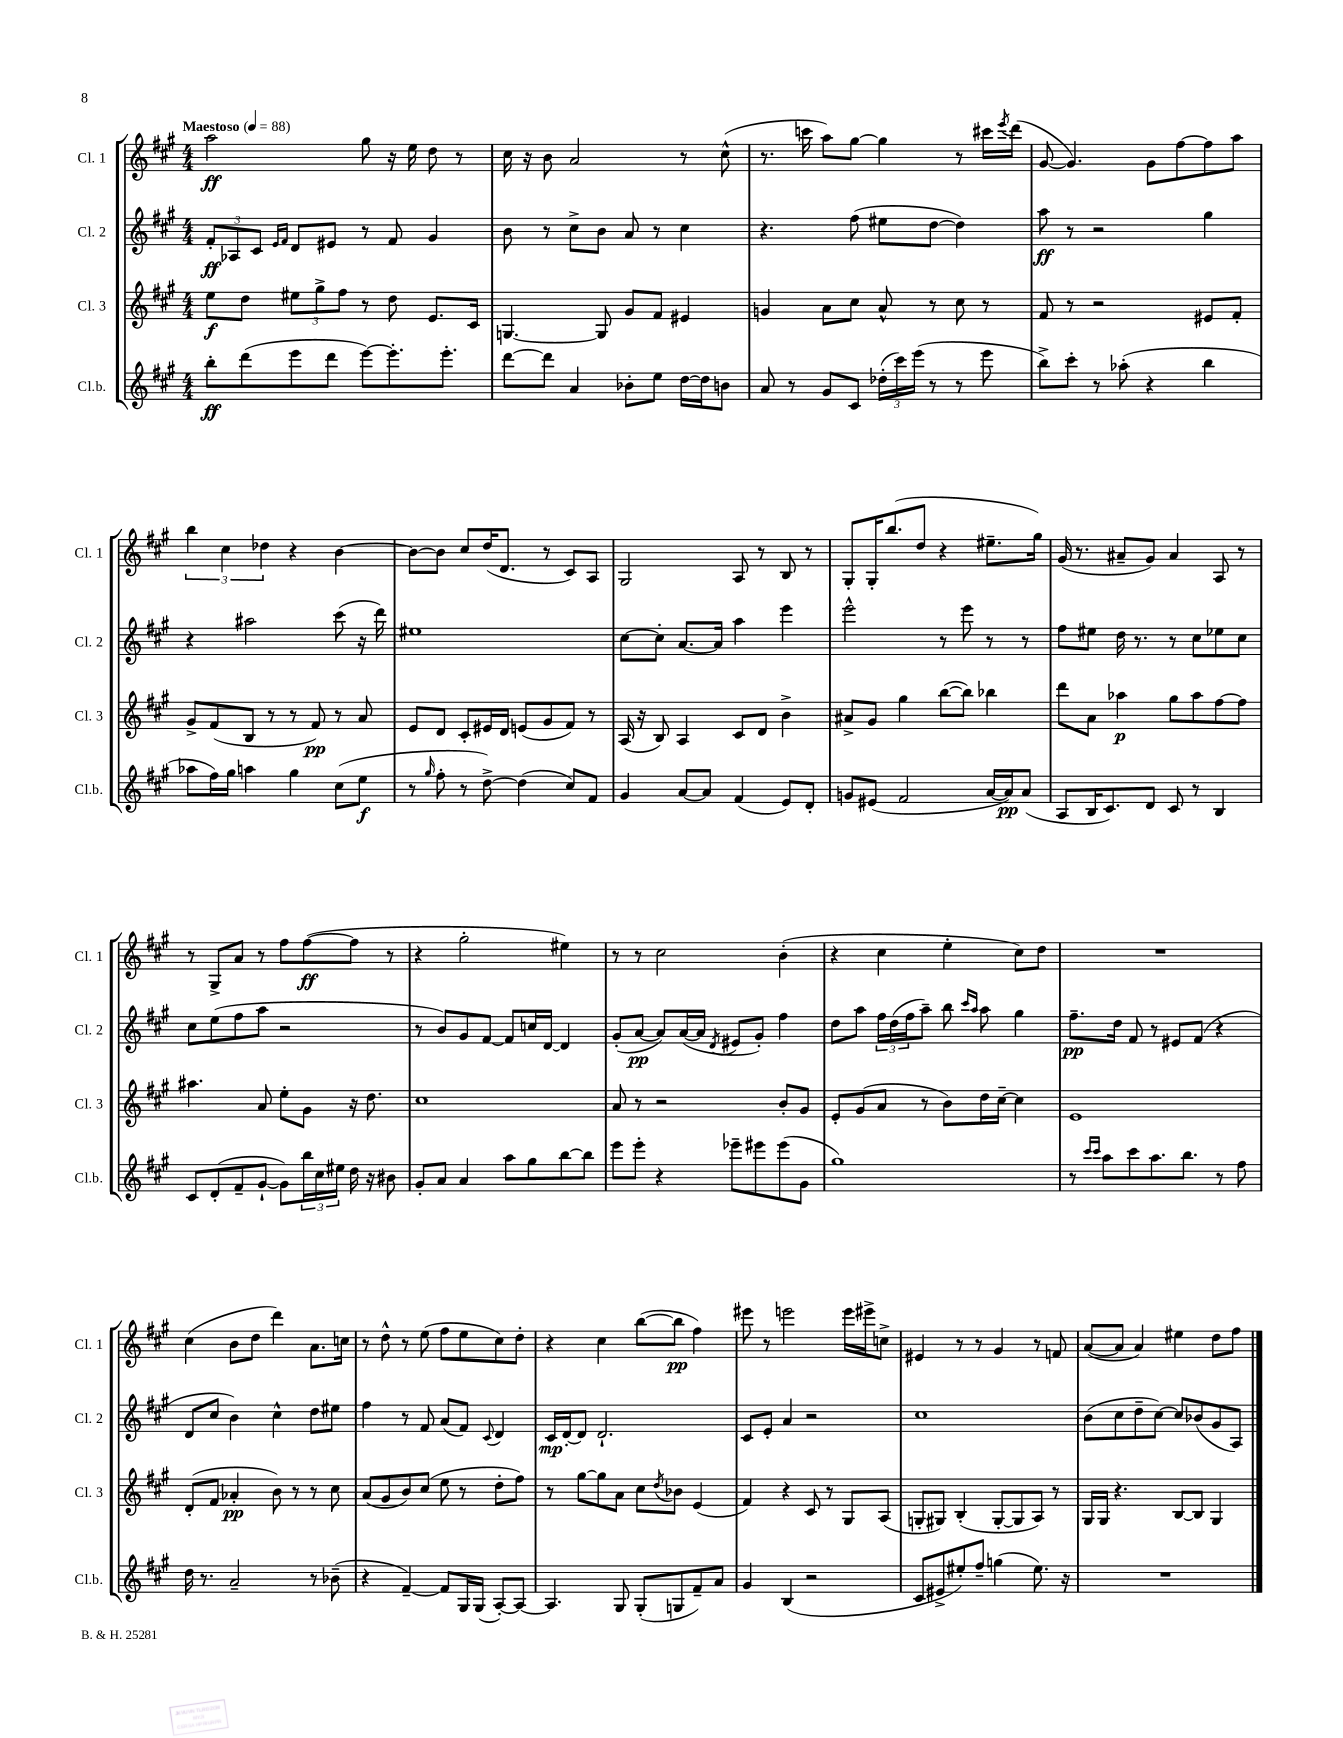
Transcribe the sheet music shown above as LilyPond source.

<<
\new StaffGroup <<
\new Staff = "s0" \with { instrumentName = "Cl. 1" shortInstrumentName = "Cl. 1" } {
    \clef treble \key a \major \numericTimeSignature \time 4/4 \tempo "Maestoso" 4 = 88
    a''2\ff gis''8 r16 e''16 d''8 r8 |
    cis''16 r16 b'8 a'2 r8 cis''8-^( |
    r8. c'''16 a''8) gis''8~ gis''4 r8 cis'''16 \acciaccatura { e'''8 } d'''16( |
    gis'8~ gis'4.) gis'8 fis''8~ fis''8 a''8 |
    \tuplet 3/2 { b''4 cis''4 des''4 } r4 b'4~ |
    b'8~ b'8 cis''8 d''16( d'8. r8 cis'8) a8 |
    gis2 a8 r8 b8 r8 |
    gis8-. gis16-. b''8.( d''8 r4 eis''8.-- gis''16) |
    gis'16( r8. ais'8-- gis'8) ais'4 a8 r8 |
    r8 gis8-> a'8 r8 fis''8 fis''8~\ff( fis''8 r8 |
    r4 gis''2-. eis''4) |
    r8 r8 cis''2 b'4-.( |
    r4 cis''4 e''4-. cis''8) d''8 |
    R1 |
    cis''4( b'8 d''8 d'''4) a'8. c''16 |
    r8 d''8-^ r8 e''8( fis''8 e''8 cis''8) d''8-. |
    r4 cis''4 b''8~( b''8\pp fis''4) |
    eis'''8 r8 e'''2 e'''16 eis'''16-> c''8-> |
    eis'4 r8 r8 gis'4 r8 f'8 |
    a'8~( a'8 a'4) eis''4 d''8 fis''8 \bar "|." |
}
\new Staff = "s1" \with { instrumentName = "Cl. 2" shortInstrumentName = "Cl. 2" } {
    \clef treble \key a \major \numericTimeSignature \time 4/4
    \tuplet 3/2 { fis'8-.\ff aes8 cis'8 } \grace { e'16 fis'16 } d'8 eis'8 r8 fis'8 gis'4 |
    b'8 r8 cis''8-> b'8 a'8 r8 cis''4 |
    r4. fis''8( eis''8 d''8~ d''4) |
    a''8\ff r8 r2 gis''4 |
    r4 ais''2 cis'''8( r16 d'''16) |
    eis''1 |
    cis''8~ cis''8-. a'8.~ a'16 a''4 e'''4 |
    e'''2-^ r8 e'''8 r8 r8 |
    fis''8 eis''8 d''16 r8. r8 cis''8 ees''8 cis''8 |
    cis''8 e''8( fis''8 a''8 r2 |
    r8 b'8) gis'8 fis'8~ fis'8 c''16 d'16~ d'4 |
    gis'8-.( a'8~\pp a'8) a'16~( a'16 \acciaccatura { d'8 } eis'8 gis'8-.) fis''4 |
    d''8 a''8 \tuplet 3/2 { fis''16 d''16( fis''16 } a''8--) b''8 \grace { cis'''16 a''16 } a''8 gis''4 |
    fis''8.--\pp d''16 fis'8 r8 eis'8 fis'8( r4 |
    d'8 cis''8 b'4) cis''4-^ d''8 eis''8 |
    fis''4 r8 fis'8 a'8( fis'8) \appoggiatura { cis'8 } d'4 |
    cis'16\mp d'16~-. d'8 d'2.-! |
    cis'8 e'8-. a'4 r2 |
    cis''1 |
    b'8( cis''8 d''8-- cis''8~) cis''8 bes'8( gis'8 a8) \bar "|." |
}
\new Staff = "s2" \with { instrumentName = "Cl. 3" shortInstrumentName = "Cl. 3" } {
    \clef treble \key a \major \numericTimeSignature \time 4/4
    e''8\f d''8 \tuplet 3/2 { eis''8 gis''8-> fis''8 } r8 d''8 e'8. cis'16 |
    g4.~ g8 gis'8 fis'8 eis'4 |
    g'4 a'8 cis''8 a'8-^ r8 cis''8 r8 |
    fis'8 r8 r2 eis'8 fis'8-. |
    gis'8-> fis'8( b8 r8 r8 fis'8\pp) r8 a'8 |
    e'8 d'8 cis'8-. eis'16 d'16 e'8( gis'8 fis'8) r8 |
    a16( r16 b8) a4 cis'8 d'8 b'4-> |
    ais'8-> gis'8 gis''4 b''8~( b''8) bes''4 |
    d'''8 a'8 aes''4\p gis''8 aes''8 fis''8~ fis''8 |
    ais''4. a'8 e''8-. gis'8 r16 d''8. |
    cis''1 |
    a'8 r8 r2 b'8-. gis'8 |
    e'8-. gis'8( a'8 r8 b'8) d''16 cis''16~-- cis''4 |
    e'1 |
    d'8-.( fis'8 aes'4-.\pp b'8) r8 r8 cis''8 |
    a'8( gis'8 b'8) cis''8( e''8 r8 d''8-. fis''8) |
    r8 gis''8~ gis''8 a'8 cis''8 \acciaccatura { d''8 } bes'8 e'4( |
    fis'4) r4 cis'8 r8 gis8 a8( |
    g8-. gis8) b4-.( gis8~-. gis8 a8) r8 |
    gis16 gis16 r4. b8~ b8 gis4 \bar "|." |
}
\new Staff = "s3" \with { instrumentName = "Cl.b." shortInstrumentName = "Cl.b." } {
    \clef treble \key a \major \numericTimeSignature \time 4/4
    b''8-.\ff d'''8( e'''8 d'''8 e'''8~) e'''8.-. e'''8.-. |
    d'''8~ d'''8 a'4 bes'8-. e''8 d''16~ d''16 b'8 |
    a'8 r8 gis'8 cis'8 \tuplet 3/2 { des''16-.( cis'''16) e'''16( } r8 r8 e'''8 |
    b''8->) cis'''8-. r8 aes''8-.( r4 b''4 |
    aes''8 fis''16) gis''16 a''4 gis''4 cis''8( e''8\f |
    r8 \grace { gis''16 } fis''8-. r8 d''8~->) d''4( cis''8) fis'8 |
    gis'4 a'8~ a'8 fis'4( e'8) d'8-. |
    g'8 eis'8( fis'2 a'16~ a'16\pp) a'8( |
    a8 b16 cis'8.) d'8 cis'8 r8 b4 |
    cis'8 d'8-.( fis'8-- gis'8~-! gis'8) \tuplet 3/2 { b''16 cis''16 eis''16 } d''16 r16 bis'8 |
    gis'8-. a'8 a'4 a''8 gis''8 b''8~ b''8 |
    e'''8 e'''8-. r4 ees'''8-- eis'''8 eis'''8( gis'8 |
    gis''1) |
    r8 \grace { cis'''16 cis'''16 } a''8 cis'''8 a''8. b''8. r8 fis''8 |
    d''16 r8. a'2-- r8 bes'8--( |
    r4 fis'4~--) fis'8 gis16 gis16( a8~-.) a8~ |
    a4. gis8 gis8-.( g8 fis'8--) a'8 |
    gis'4 b4( r2 |
    cis'8 eis'8-> eis''8-.) fis''8-- g''4( eis''8.) r16 |
    R1 \bar "|." |
}
>>
>>
\layout { \context { \Score \remove "Bar_number_engraver" } }
